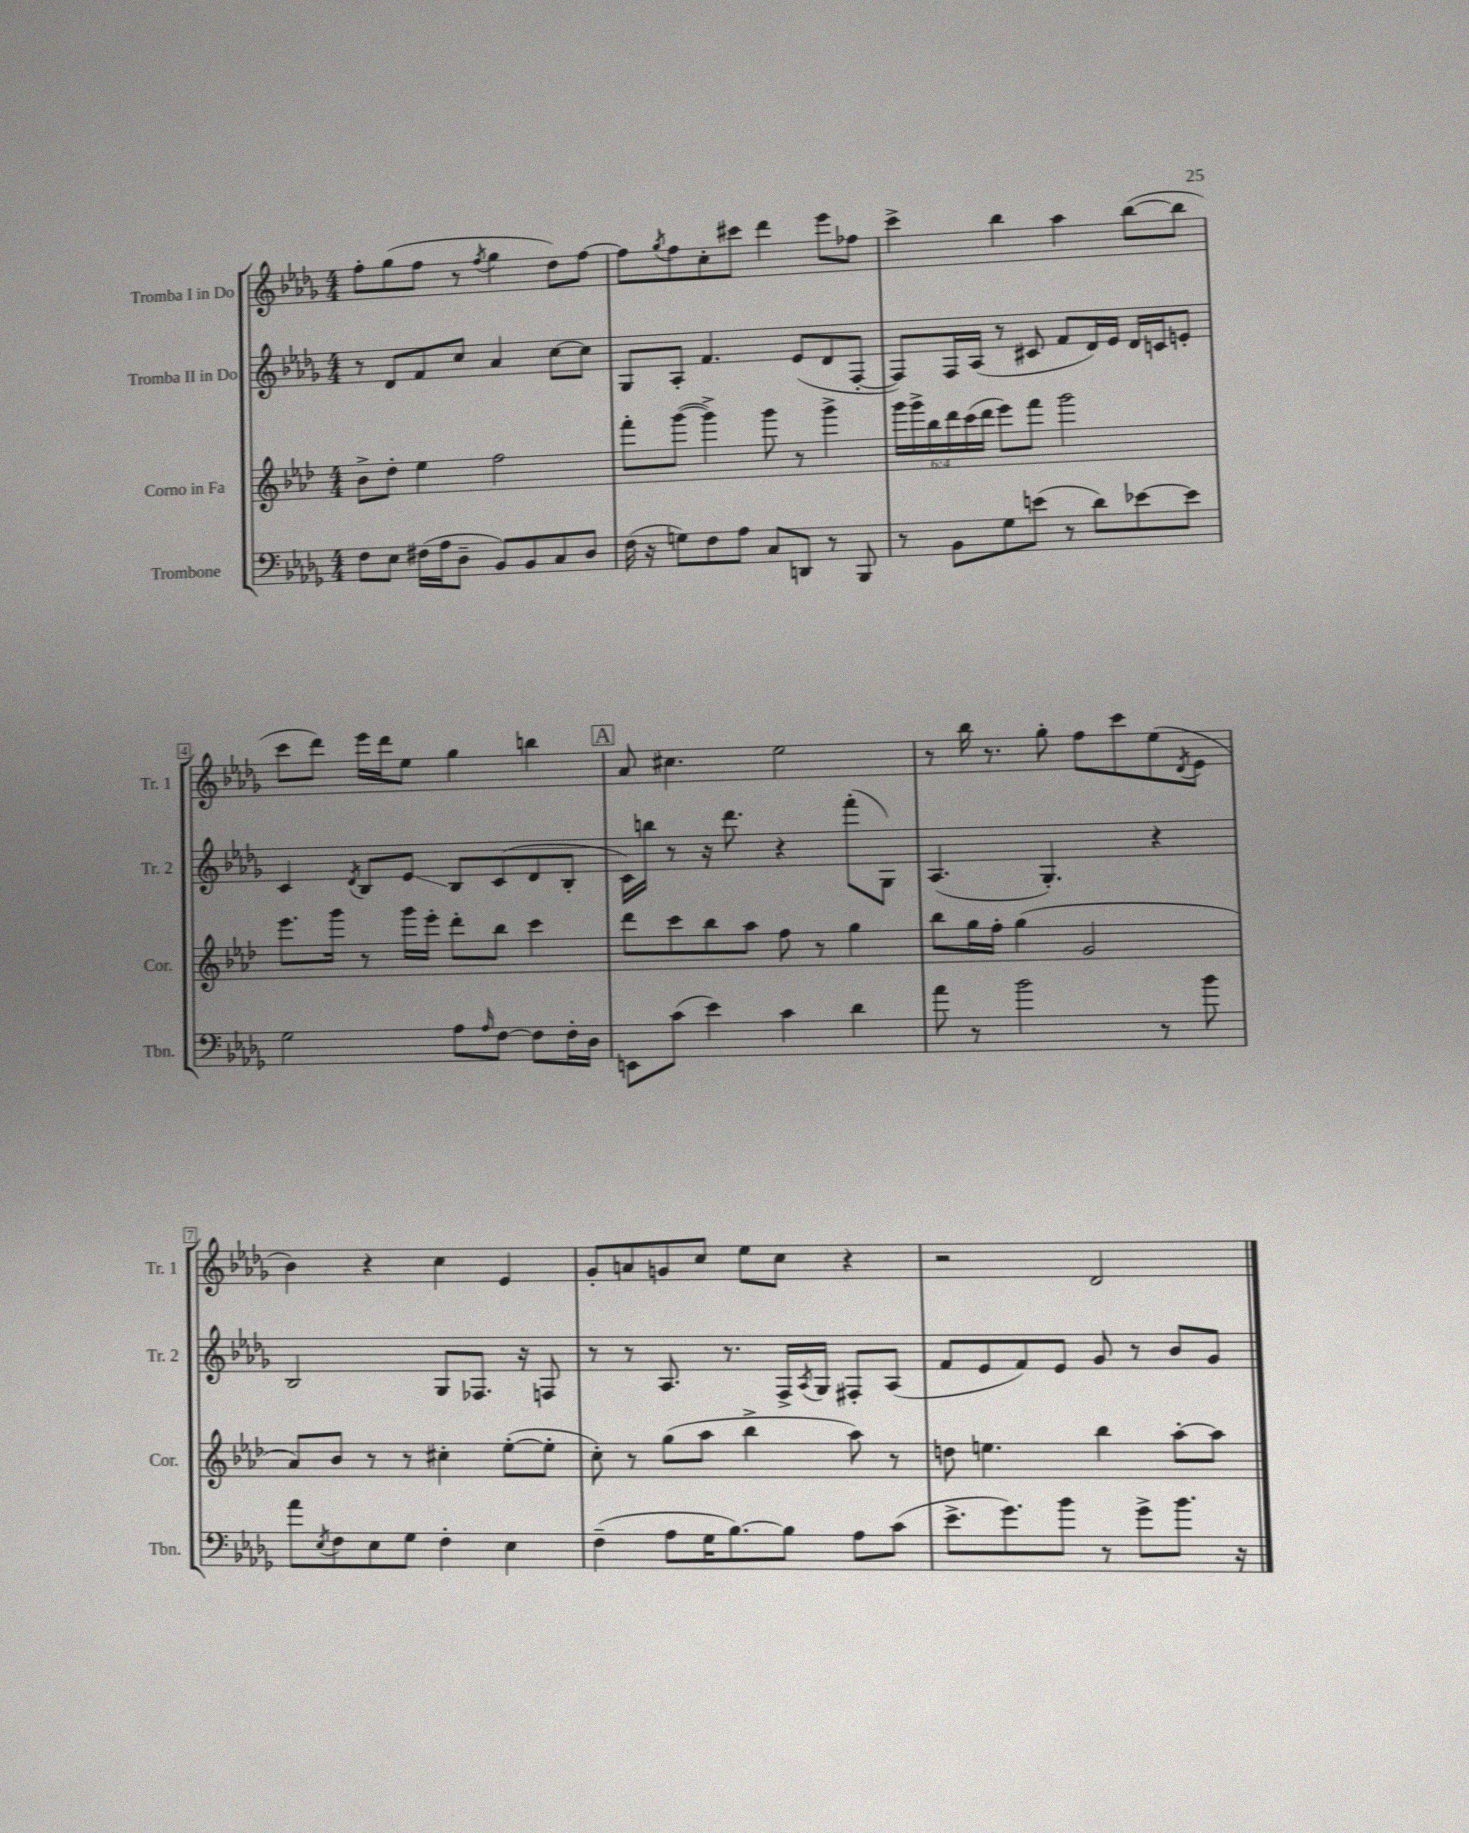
<<
\new StaffGroup <<
\new Staff = "s0" \with { instrumentName = "Tromba I in Do" shortInstrumentName = "Tr. 1" } {
    \clef treble \key des \major \numericTimeSignature \time 4/4
    f''8-. ges''8( f''8 r8 \acciaccatura { f''8 } ges''4 des''8) f''8~ |
    f''8 \acciaccatura { ges''8 } f''8 c''8-. cis'''8 des'''4 ees'''8 fes''8 |
    c'''4-> bes''4 aes''4 bes''8~( bes''8 |
    c'''8 des'''8) ees'''16 des'''16 ees''8 ges''4 b''4 |
    \mark \markup { \box "A" } aes'8 cis''4. ees''2 |
    r8 bes''16 r8. ges''8-. f''8 c'''8 ees''8( \acciaccatura { des'8 } ees'8 |
    bes'4) r4 c''4 ees'4 |
    ges'8-. a'8 g'8 c''8 ees''8 c''8 r4 |
    r2 des'2 \bar "|." |
}
\new Staff = "s1" \with { instrumentName = "Tromba II in Do" shortInstrumentName = "Tr. 2" } {
    \clef treble \key des \major \numericTimeSignature \time 4/4
    r8 des'8 f'8 c''8 aes'4 c''8~ c''8 |
    ges8 aes8-. f'4. ees'8( des'8 f8~-. |
    f8) f16 aes16( r8 cis'8 f'8 des'16) ees'16 des'16 c'16 e'8-. |
    c'4 \acciaccatura { des'8 } bes8 ees'8\glissando bes8 c'8( des'8 bes8-. |
    \mark \markup { \box "A" } c'16) b''16 r8 r16 des'''8. r4 f'''8-.( ges8) |
    aes4.( ges4.-.) r4 |
    bes2 ges8 fes8. r16 f8 |
    r8 r8 aes8. r8. f16-> \acciaccatura { aes8 } ges16 fis8-. aes8( |
    f'8 ees'8 f'8) ees'8 ges'8 r8 bes'8 ges'8 \bar "|." |
}
\new Staff = "s2" \with { instrumentName = "Corno in Fa" shortInstrumentName = "Cor." } {
    \clef treble \key aes \major \numericTimeSignature \time 4/4 \override Staff.TupletNumber.text = #tuplet-number::calc-fraction-text
    bes'8-> des''8-. ees''4 f''2 |
    f'''8-. g'''8~( g'''4->) g'''8 r8 g'''4-> |
    \tuplet 6/4 { g'''16 g'''16-> bes''16 des'''16 c'''16( des'''16 } ees'''8) f'''8 g'''2 |
    ees'''8. g'''16 r8 g'''16 ees'''16-. des'''8-. bes''8 c'''4 |
    \mark \markup { \box "A" } des'''8 c'''8 bes''8 aes''8 f''8 r8 g''4 |
    bes''8 g''16 f''16-. g''4( g'2 |
    aes'8) bes'8 r8 r8 cis''4-. ees''8~-.( ees''8-. |
    c''8-.) r8 g''8( aes''8 bes''4-> aes''8) r8 |
    d''8 e''4. bes''4 aes''8~-. aes''8 \bar "|." |
}
\new Staff = "s3" \with { instrumentName = "Trombone" shortInstrumentName = "Tbn." } {
    \clef bass \key des \major \numericTimeSignature \time 4/4
    f8 ees8 fis16( aes16 des8-- bes,8) bes,8 c8 des8 |
    f16( r16 g8) f8 aes8 c8 d,8 r8 bes,,8 |
    r8 bes,8 ges8 e'8( r8 des'8) ees'8~ ees'8 |
    ges2 aes8 \grace { aes16 } f8~ f8 f16-. des16 |
    \mark \markup { \box "A" } e,8 c'8( ees'4) c'4 des'4 |
    aes'8 r8 bes'2 r8 bes'8 |
    aes'8 \acciaccatura { ees8 } f8 ees8 ges8 f4-. ees4 |
    f4--( aes8 ges16 bes8.~) bes8 aes8 c'8( |
    ees'8.-> ges'8.) bes'8 r8 ges'8-> bes'8. r16 \bar "|." |
}
>>
>>
\layout { \context { \Score \override BarNumber.stencil = #(make-stencil-boxer 0.1 0.3 ly:text-interface::print) } }
